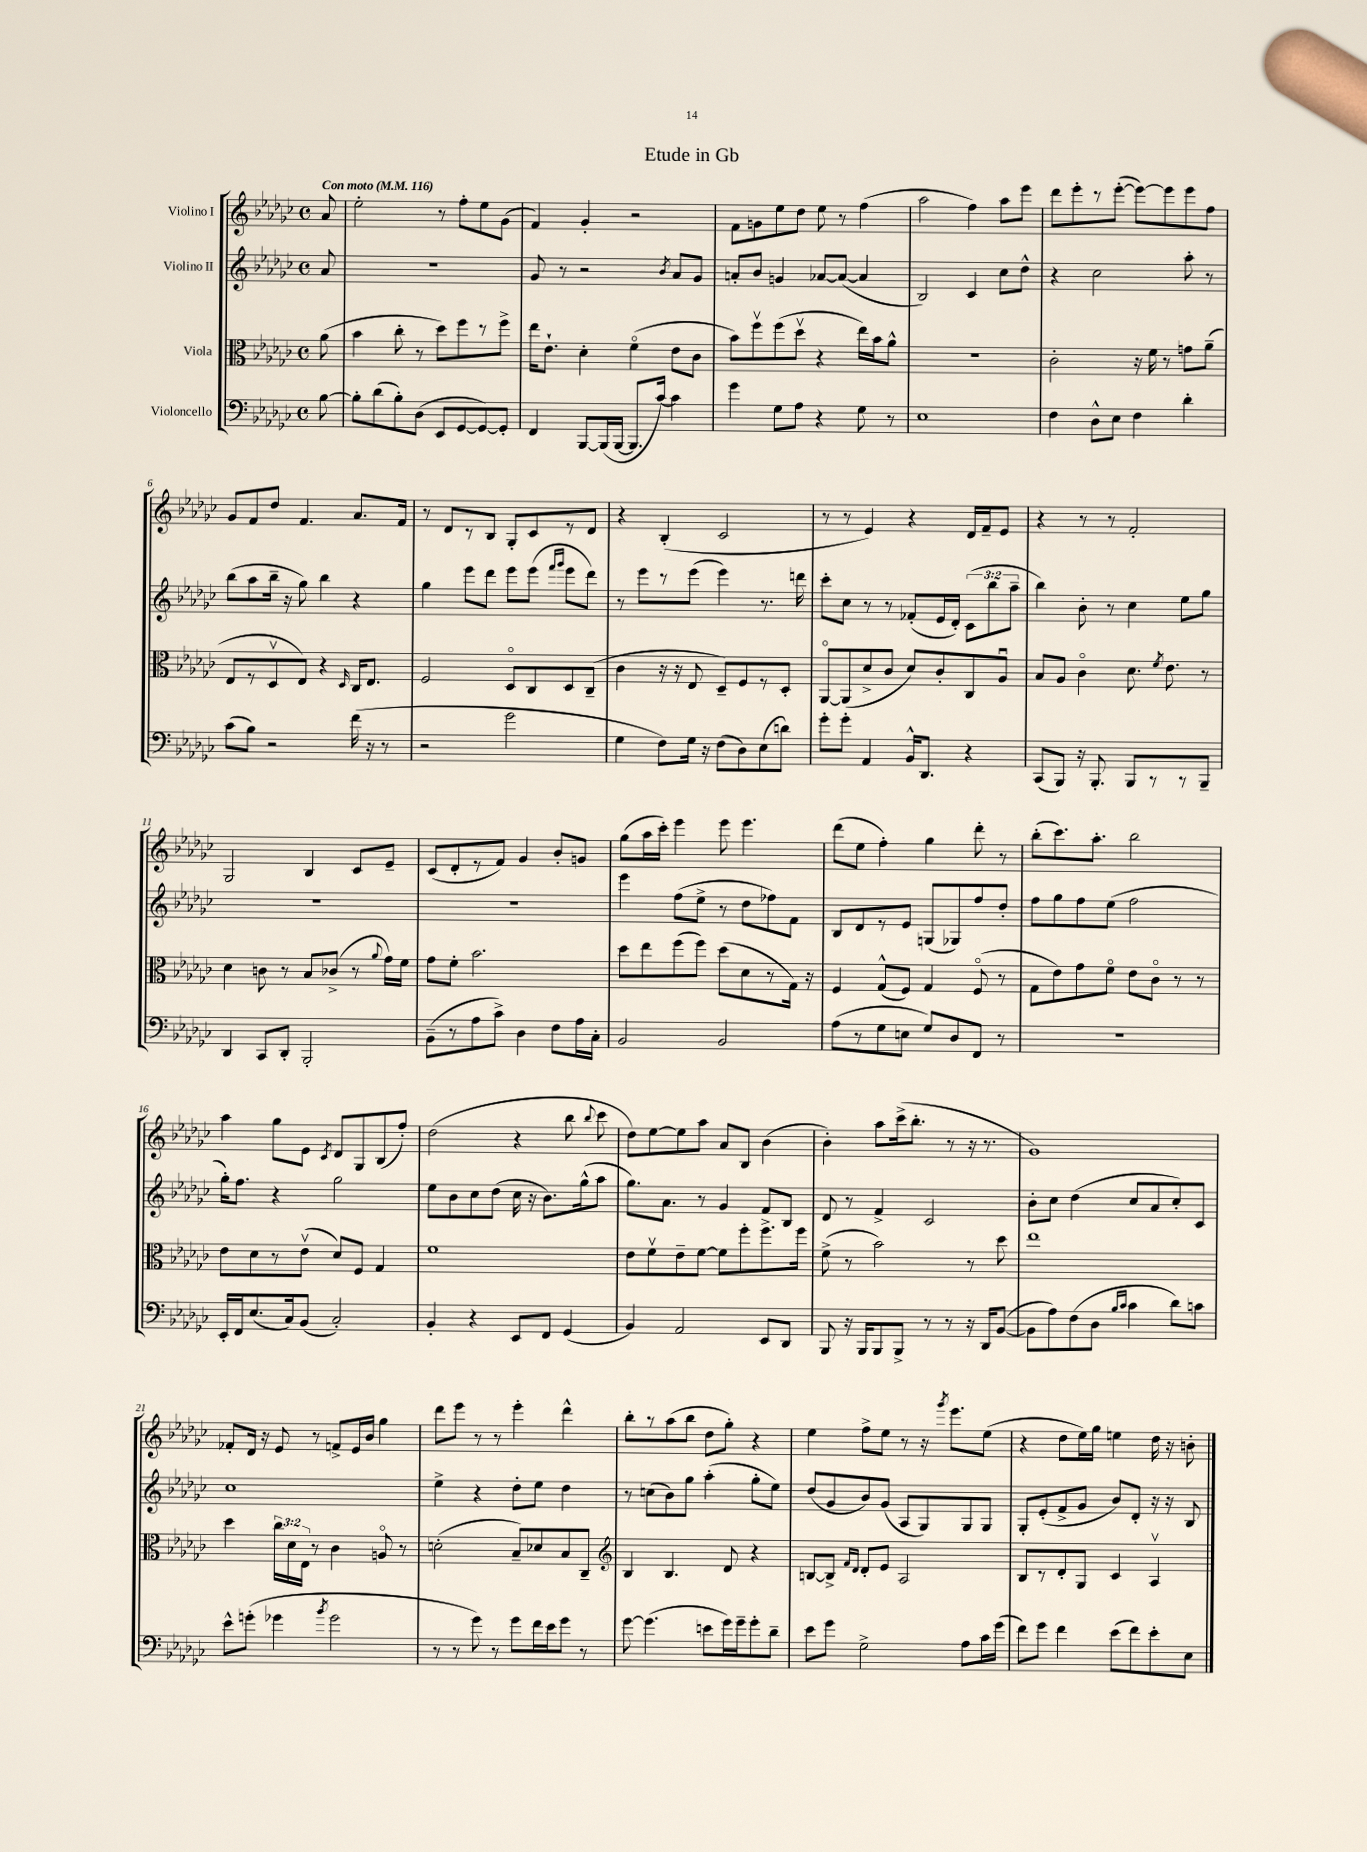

**kern	**kern	**kern	**kern
*staff4	*staff3	*staff2	*staff1
*clefF4	*clefC3	*clefG2	*clefG2
*k[b-e-a-d-g-c-]	*k[b-e-a-d-g-c-]	*k[b-e-a-d-g-c-]	*k[b-e-a-d-g-c-]
*M4/4	*M4/4	*M4/4	*M4/4
*met(c)	*met(c)	*met(c)	*met(c)
*MM116	*MM116	*MM116	*MM116
[8B-	(8a-	8a-	8a-
=	=	=	=
8B-']	4b-	1r	2ee-'
(8d-	.	.	.
8B-')	8cc-'	.	.
(8D-	8r	.	.
8EE-	8dd-)	.	8r
[8GG-	8ff	.	8ff'
8GG-_)	8r	.	8ee-
8GG-']	8ff^	.	(8g-
=	=	=	=
4FF	16ee-	8g-	4f)
.	8.e-`	.	.
.	.	8r	.
[8BBB-	4d-'	2r	4g-'
(16BBB-]	.	.	.
[16BBB-	.	.	.
8.BBB-]	(4fo	.	2r
[16c-)	.	.	.
.	.	8qb-	.
4c-]	8e-	8a-	.
.	8c-	8g-	.
=	=	=	=
4g-	8b-)	8a'	8f
.	8ffv	8b-	8g
8G-	(8ff	4g	8ee-
8A-	8dd-v	.	8dd-
4r	4r	[8a-	8ee-
.	.	(8a-_	8r
8G-	16ee-)	4a-]	(4ff
.	16b-	.	.
8r	8a-^^	.	.
=	=	=	=
1E-	1r	2B-)	2aa-
.	.	4c-	4ff)
.	.	8cc-	8aa-
.	.	8dd-^^	8eee-
=	=	=	=
4F	2c-'	4r	8ddd-
.	.	.	8eee-'
8D-^^	.	2cc-	8r
8E-	.	.	([8eee-'
4F	16r	.	8eee-_)
.	16f	.	.
.	8r	.	8eee-]
4d-'	8g	8aa-'	8eee-
.	(8a-~	8r	8ff
=	=	=	=
(8c-	8E-	(8bb-	8g-
8B-)	8r	8aa-	8f
2r	8D-v	16bb-~	8dd-
.	.	16r	.
.	8E-)	8gg-)	4.f
.	4r	4bb-	.
.	16qqD-	.	.
(16f	16C-	4r	8.a-
16r	8.E-	.	.
8r	.	.	.
.	.	.	16f
=	=	=	=
2r	2F	4gg-	8r
.	.	.	8d-
.	.	8eee-	8r
.	.	8ddd-	8B-
2g-	8D-o	8eee-	8G-'
.	8C-	(8eee-	8c-
.	.	16qqfff	.
.	.	16qqggg-	.
.	8D-	8eee-	8r
.	(8C-~	8ddd-)	8d-
=	=	=	=
4G-	4c-	8r	4r
.	.	8eee-	.
8F)	16r	8r	(4B-'
.	16r	.	.
16G-	8E-	(8eee-	.
16r	.	.	.
(8F	8D-~)	4eee-)	2c-
8D-)	8F	.	.
(8E-	8r	8.r	.
8d)	8D-'	.	.
.	.	16ddd	.
=	=	=	=
8g-'	[8AA-o	8ccc-'	8r
8g-'	(8AA-]	8cc-	8r
4AA-	8d-^	8r	4e-)
.	8c-	8r	.
16BB-^^	8d-)	(8f-'	4r
8.DD-	.	.	.
.	8c-'	16e-	.
.	.	16d-')	.
4r	8C-	(12c-	16d-
.	.	.	16f~
.	.	12bb-	.
.	8A-u	.	8e-
.	.	12aa-~	.
=	=	=	=
(8CC-	8B-	4bb-)	4r
8BBB-)	8A-	.	.
16r	4c-o	8b-'	8r
8.BBB-'	.	.	.
.	.	8r	8r
8BBB-	8.d-	4cc-	2f'
8r	.	.	.
.	8qf	.	.
.	8.e-	.	.
8r	.	8ee-	.
8BBB-~	8r	8gg-	.
=	=	=	=
4DD-	4d-	1r	2G-
8CC-	8c	.	.
8DD-'	8r	.	.
2BBB-'	8B-	.	4B-
.	(8c-^	.	.
.	8r	.	8c-
.	8qqa-	.	.
.	16g-)	.	8e-~
.	16f	.	.
=	=	=	=
(8BB-~	8g-	1r	(8c-
8r	8f'	.	8d-'
8A-	2.b-	.	8r
8c-^)	.	.	8f)
4D-	.	.	4g-
8F	.	.	8b-'
16A-	.	.	8g
16C-'	.	.	.
=	=	=	=
2BB-	8dd-	4eee-	(8gg-
.	8ee-	.	16aa-
.	.	.	16ccc-')
.	(8ff	(8ff	4eee-
.	8ff)	8ee-^	.
2BB-	(8dd-	8r	8eee-
.	8d-	8dd-	4.eee-
.	8r	8ff-)	.
.	16G-)	8f	.
.	16r	.	.
=	=	=	=
(8A-	4F	8B-	(8ddd-
8r	.	8d-	8ee-
8G-	(8G-^^	8r	4ff')
8E	8F)	8e-	.
8G-)	4G-	(8G	4gg-
8D-	.	8G-)	.
8FF	(8Fo	8ff	8ddd-'
8r	8r	8dd-'	8r
=	=	=	=
1r	8G-	8ff	(8bb-'
.	8e-)	8gg-	8.ccc-)
.	8g-	8ff	.
.	.	.	8.aa-'
.	8fo	(8ee-	.
.	8e-	2ff	2bb-
.	8c-o	.	.
.	8r	.	.
.	8r	.	.
=	=	=	=
16EE-'	8e-	16gg-')	4aa-
16FF	.	8.ff	.
(8.E-	8d-	.	.
.	8r	4r	8gg-
16C-)	.	.	.
(8BB-	(8e-v	.	8e-
.	.	.	8qc-
2C-')	8d-)	2gg-	8d-
.	8F	.	8G-
.	4G-	.	(8B-
.	.	.	8ff')
=	=	=	=
4BB-'	1f	8ee-	(2dd-
.	.	8b-	.
4r	.	8cc-	.
.	.	(8dd-	.
8EE-	.	16cc-	4r
.	.	16r	.
8FF	.	8.b-)	.
(4GG-	.	.	8bb-
.	.	(16gg-^^	.
.	.	.	8qqbb-
.	.	8aa-	8ccc-
=	=	=	=
4BB-)	8e-	8.gg-)	8dd-)
.	8fv	.	[8ee-
.	.	8.a-	.
2AA-	8e-~	.	8ee-]
.	[8f	8r	8aa-
.	8f]	4g-	8a-
.	8ff'	.	8B-
8EE-	8.ff^	8f	(4b-
8DD-	.	8B-	.
.	16ff	.	.
=	=	=	=
8BBB-	(8f^	8d-	4b-')
16r	8r	8r	.
16BBB-	.	.	.
8BBB-	2b-)	4f^	8aa-
8BBB-^	.	.	(16ccc-^
.	.	.	8.bb-'
8r	.	2c-	.
8r	.	.	8r
16r	8r	.	16r
16DD-	.	.	8.r
([8BB-	8dd-	.	.
=	=	=	=
8BB-]	1ee-	8b-'	1g-)
8A-)	.	8cc-	.
(8F	.	(4dd-	.
8D-	.	.	.
16qqB-	.	.	.
16qqc-	.	.	.
4c-	.	8cc-	.
.	.	8a-	.
8d-)	.	8cc-')	.
8c	.	8c-	.
=	=	=	=
8e-^^	4dd-	1cc-	8f-'
(8g'	.	.	16d-
.	.	.	16r
4g-	24cc-	.	8e-
.	24d-	.	.
.	24E-	.	.
.	8r	.	8r
8qb-	.	.	.
2g-	4c-	.	8f^
.	.	.	16e-
.	.	.	16b-
.	8Ao	.	4gg-
.	8r	.	.
=	=	=	=
8r	(2d'	4ee-^	8ddd-
8r	.	.	8eee-
8g-)	.	4r	8r
8r	.	.	8r
8g-	8B-~)	8dd-'	4eee-'
16f	8d-	8ee-	.
16e-	.	.	.
8g-	8B-	4dd-	4ddd-^^
8r	8C-~	.	.
=	=	=	=
*	*clefG2	*	*
[8g-	4B-	8r	8bb-'
(4.g-]	.	(8cc	8r
.	4.B-	8b-)	(8aa-
.	.	8gg-	8bb-
8e	.	(4aa-'	8dd-
16g-)	8d-	.	8gg-')
16g-~	.	.	.
8g-'	4r	8gg-'	4r
8d-~	.	8ee-)	.
=	=	=	=
8e-	[8B	(8dd-	4ee-
8g-	8B^]	8g-	.
.	16qqf	.	.
.	16qqd-	.	.
2G-^	8d-'	8b-)	8ff^
.	8e-	(8g-	8ee-
.	2A-	8A-	8r
.	.	8G-)	16r
.	.	.	8qggg-
.	.	.	8.eee-
8A-	.	8G-	.
16c-	.	8G-	(8ee-
(16g-	.	.	.
=	=	=	=
8f)	8B-	8G-'	4r
8g-	8r	(8e-'	.
4f	8d-'	8f^	8dd-
.	8G-	8g-	16ee-)
.	.	.	16gg-
(8e-	4c-	8b-)	4ee
8f)	.	8d-'	.
8e-'	4A-v	16r	16dd-
.	.	16r	16r
8E-	.	8B-	8b'
==	==	==	==
*-	*-	*-	*-
